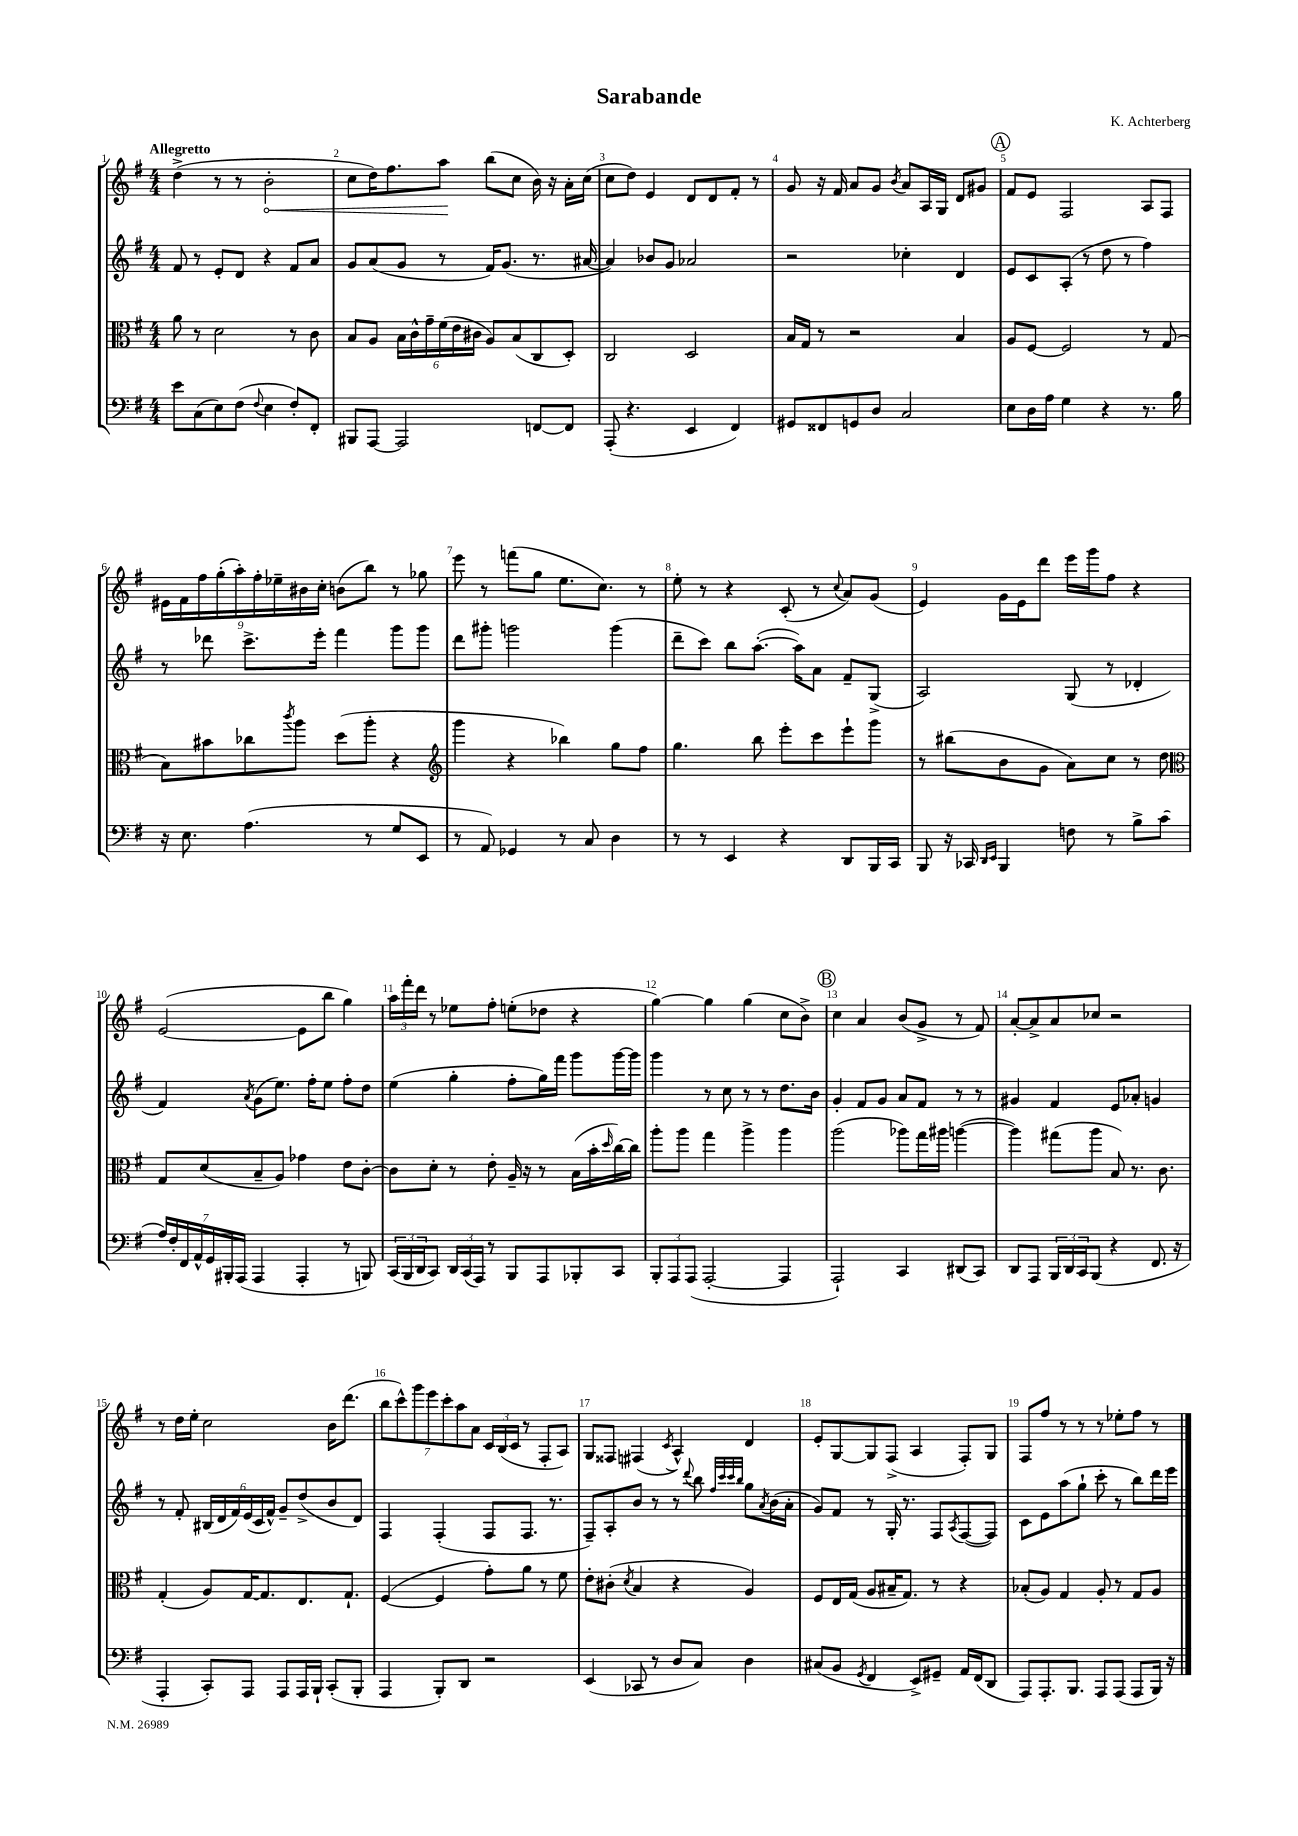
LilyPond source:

\header { title = "Sarabande" composer = "K. Achterberg" }
<<
\new StaffGroup <<
\new Staff = "s0" {
    \clef treble \key g \major \numericTimeSignature \time 4/4 \tempo "Allegretto"
    d''4->( r8 r8 \once \override Hairpin.circled-tip = ##t b'2-.\< |
    c''8 d''16) fis''8. a''8\! b''8( c''8 b'16) r16 a'16-. c''16( |
    c''8 d''8) e'4 d'8 d'8 fis'8-. r8 |
    g'8 r16 fis'16 a'8 g'8 \acciaccatura { b'8 } a'8 a16 g16 d'8 gis'8 |
    \mark \markup { \circle "A" } fis'8 e'8 fis2 a8 fis8 |
    \tuplet 9/8 { eis'16 fis'16 fis''16 g''16-.( a''16-.) fis''16-. ees''16-- bis'16 c''16-. } b'8( b''8) r8 ges''8 |
    e'''8 r8 f'''8( g''8 e''8. c''8.) r8 |
    e''8-. r8 r4 c'8-.( r8 \appoggiatura { c''8 } a'8) g'8( |
    e'4) g'16 e'16 d'''8 e'''16 g'''16 fis''8 r4 |
    e'2~( e'8 b''8 g''4) |
    \tuplet 3/2 { a''16 fis'''16-. d'''16 } r8 ees''8 fis''8-. e''8-.( des''8 r4 |
    g''4~) g''4 g''4( c''8 b'8->) |
    \mark \markup { \circle "B" } c''4 a'4 b'8( g'8-> r8 fis'8) |
    a'8~-. a'8-> a'8 ces''8 r2 |
    r8 d''16 e''16-. c''2 b'16 d'''8.( |
    \tuplet 7/4 { b''8 c'''8-^) g'''8 e'''8 c'''8-. a''8 a'8 } \tuplet 3/2 { c'16 b16( c'16 } r8 fis8-. a8) |
    g8 fisis8 fis4( \acciaccatura { c'8 } a4-^) d'4 |
    e'8-. g8~ g8 fis8->( a4 fis8-.) g8 |
    fis8 fis''8 r8 r8 r8 ees''8-. fis''8 r8 \bar "|." |
}
\new Staff = "s1" {
    \clef treble \key g \major \numericTimeSignature \time 4/4
    fis'8 r8 e'8-. d'8 r4 fis'8 a'8 |
    g'8 a'8( g'8 r8 fis'16) g'8.( r8. ais'16~ |
    ais'4) bes'8 g'8 aes'2 |
    r2 ces''4-. d'4 |
    \mark \markup { \circle "A" } e'8 c'8 a8-.( r8 d''8 r8 fis''4) |
    r8 des'''8 c'''8.-> e'''16-. fis'''4 g'''8 g'''8 |
    d'''8 gis'''8-. g'''2 g'''4( |
    d'''8-- c'''8) b''8 a''8.~-.( a''16) a'8 fis'8-- g8->( |
    a2) g8( r8 des'4-. |
    fis'4) \acciaccatura { a'8 } g'8( e''8.) fis''16-. e''8 fis''8-. d''8 |
    e''4( g''4-. fis''8-. g''16) fis'''16 g'''8 g'''16~ g'''16 |
    g'''4 r8 c''8 r8 r8 d''8. b'16 |
    \mark \markup { \circle "B" } g'4-. fis'8 g'8 a'8 fis'8 r8 r8 |
    gis'4 fis'4 e'8 aes'8-. g'4 |
    r8 fis'8-. \tuplet 6/4 { bis16( d'16 fis'16) e'16( c'16 fis'16-^) } g'8-- d''8->( b'8 d'8) |
    fis4 fis4-.( fis8 fis8. r8. |
    fis8--) a8-. b'8 r8 r8 \appoggiatura { d'''8 } b''8 \grace { fis''32 c'''32 c'''32 b''32 } g''8 \acciaccatura { a'8 } b'16( a'16-. |
    g'8) fis'8 r8 g16-. r8. fis8 \acciaccatura { a8 } fis8~( fis8) |
    c'8 e'8 a''8( g''8-! c'''8-. r8 b''8) d'''16 e'''16 \bar "|." |
}
\new Staff = "s2" {
    \clef alto \key g \major \numericTimeSignature \time 4/4
    a'8 r8 d'2 r8 c'8 |
    b8 a8 \tuplet 6/4 { b16 c'16-^ g'16-- fis'16( e'16 cis'16 } a8) b8( c8 d8-.) |
    c2 d2 |
    b16 g16 r8 r2 b4 |
    \mark \markup { \circle "A" } a8 fis8~ fis2 r8 g8( |
    b8) bis'8 ces''8 \acciaccatura { c'''8 } a''8 d''8( a''8-. r4 |
    \clef treble g'''4 r4 bes''4) g''8 fis''8 |
    g''4. b''8 e'''8-. c'''8 e'''8-! g'''8 |
    r8 bis''8( b'8 g'8 a'8) c''8 r8 d''8 |
    \clef alto g8 d'8( b8-- a8) ges'4 e'8 c'8~-. |
    c'8 d'8-. r8 e'8-. a16-- r16 r8 b16( b'16-. \grace { d''16 } c''16~) c''16 |
    a''8-. a''8 g''4 a''4-> a''4 |
    \mark \markup { \circle "B" } a''2( aes''8) g''16 ais''16 a''4~( |
    a''4) gis''8( a''8 b8) r8. c'8. |
    g4-.( a8) g16~ g8. e8. g8.-! |
    fis4~( fis4 g'8-.) a'8 r8 fis'8 |
    e'8-. cis'8-.( \acciaccatura { d'8 } b4 r4 a4) |
    fis8 e16 g16( a8 bis16-- g8.) r8 r4 |
    bes8-.( a8) g4 a8-. r8 g8 a8 \bar "|." |
}
\new Staff = "s3" {
    \clef bass \key g \major \numericTimeSignature \time 4/4
    e'8 c8( e8) fis8( \appoggiatura { fis8 } e4 fis8-.) fis,8-. |
    bis,,8 a,,8~ a,,2 f,8~ f,8 |
    a,,8-.( r4. e,4 fis,4) |
    gis,8 fisis,8 g,8 d8 c2 |
    \mark \markup { \circle "A" } e8 d16 a16 g4 r4 r8. b16 |
    r16 e8. a4.( r8 g8 e,8 |
    r8 a,8) ges,4 r8 c8 d4 |
    r8 r8 e,4 r4 d,8 b,,16 c,16 |
    b,,8 r16 ces,16 \grace { d,16 e,16 } b,,4 f8 r8 b8-> c'8( |
    \tuplet 7/4 { a16) fis16-. fis,16 a,16-^ g,16 bis,,16-. a,,16( } a,,4 a,,4-. r8 b,,8) |
    \tuplet 3/2 { c,16( b,,16 d,16 } c,8) \tuplet 3/2 { d,16 c,16( a,,16) } r8 b,,8 a,,8 bes,,8-. c,8 |
    \tuplet 3/2 { b,,8-. a,,8 a,,8( } a,,2~-. a,,4 |
    \mark \markup { \circle "B" } a,,2-!) c,4 dis,8( c,8) |
    d,8 a,,8 \tuplet 3/2 { b,,16 d,16 c,16 } b,,8( r4 fis,8. r16 |
    a,,4-. c,8-.) a,,8 a,,8 a,,16 b,,16-! c,8-.( b,,8-. |
    a,,4 b,,8-.) d,8 r2 |
    e,4( ces,8 r8 d8 c8) d4 |
    cis8( b,8 \acciaccatura { g,8 } fis,4 e,8->) gis,8-- a,16 fis,16( d,8 |
    a,,8) a,,8.-. b,,8. a,,8 a,,8( a,,8 b,,16) r16 \bar "|." |
}
>>
>>
\layout { \context { \Score \override BarNumber.break-visibility = ##(#f #t #t) barNumberVisibility = #all-bar-numbers-visible } }
